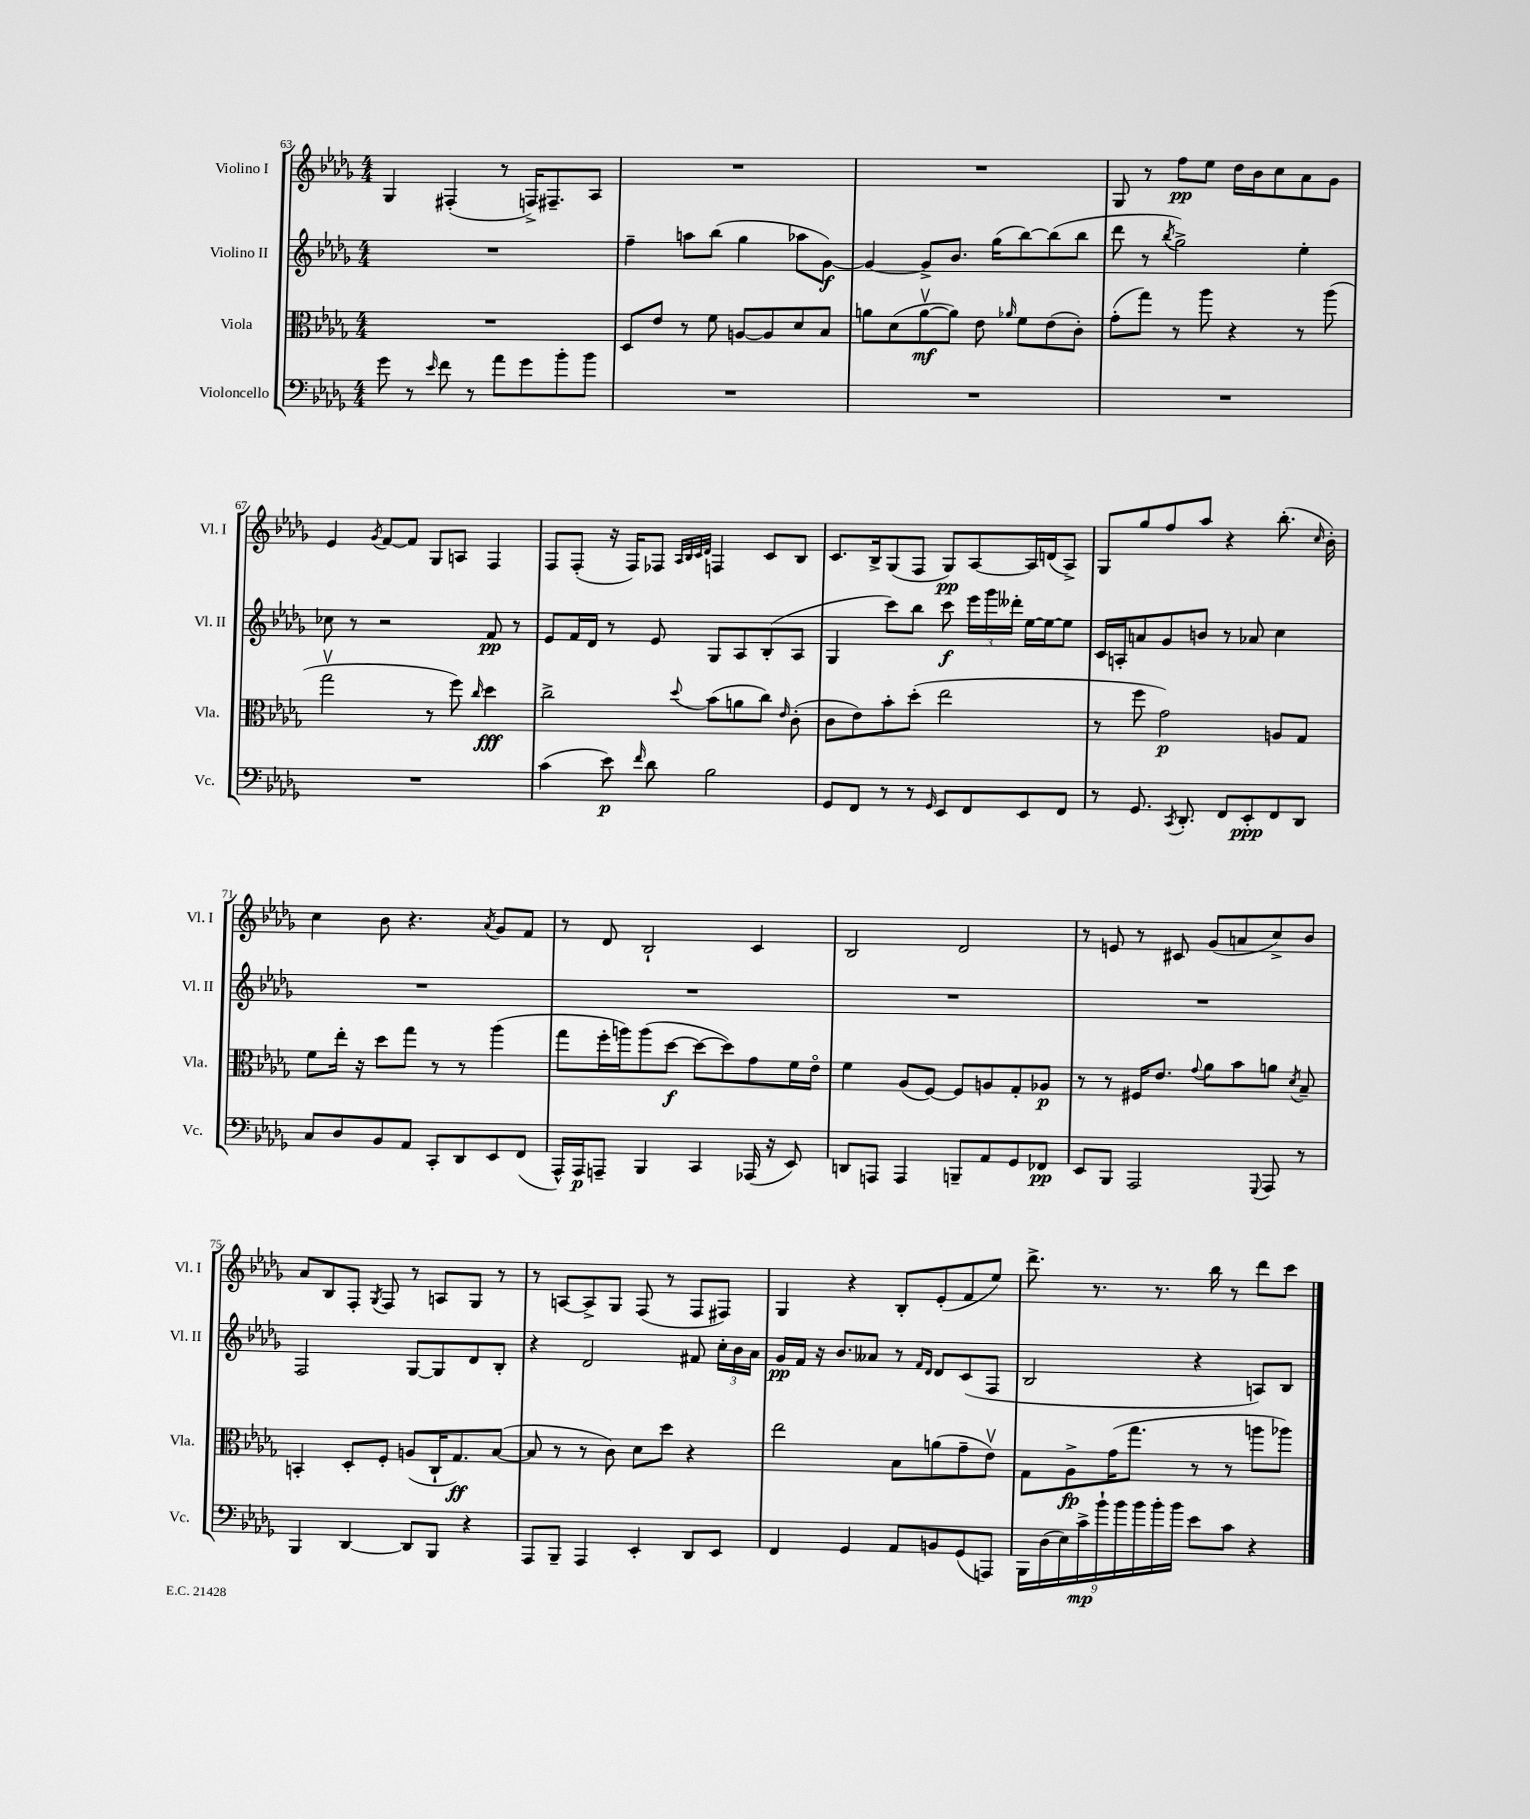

**kern	**dynam	**kern	**dynam	**kern	**dynam	**kern	**dynam
*part4	*part4	*part3	*part3	*part2	*part2	*part1	*part1
*staff4	*staff4	*staff3	*staff3	*staff2	*staff2	*staff1	*staff1
*I"Violoncello	*	*I"Viola	*	*I"Violino II	*	*I"Violino I	*
*I'Vc.	*	*I'Vla.	*	*I'Vl. II	*	*I'Vl. I	*
*clefF4	*	*clefC3	*	*clefG2	*	*clefG2	*
*k[b-e-a-d-g-]	*	*k[b-e-a-d-g-]	*	*k[b-e-a-d-g-]	*	*k[b-e-a-d-g-]	*
*M4/4	*	*M4/4	*	*M4/4	*	*M4/4	*
=63	=63	=63	=63	=63	=63	=63	=63
8g-\	.	1r	.	1r	.	4G-/	.
8r	.	.	.	.	.	.	.
16qqe-/	.	.	.	.	.	.	.
8f\	.	.	.	.	.	(4F#X'/	.
8r	.	.	.	.	.	.	.
8a-\L	.	.	.	.	.	8r	.
8g-\	.	.	.	.	.	16Fn^/KL)	.
.	.	.	.	.	.	8.F#X~/	.
8b-'\	.	.	.	.	.	.	.
8b-\J	.	.	.	.	.	8A-/J	.
=64	=64	=64	=64	=64	=64	=64	=64
1r	.	8D-/L	.	4ff~\	.	1r	.
.	.	8e-/J	.	.	.	.	.
.	.	8r	.	8aan\L	.	.	.
.	.	8f\	.	(8bb-\J	.	.	.
.	.	[8An/L	.	4gg-\	.	.	.
.	.	8A/]	.	.	.	.	.
.	.	8d-/	.	8aa-X\L	.	.	.
.	.	8B-/J	.	[8g-\J)	f	.	.
=65	=65	=65	=65	=65	=65	=65	=65
1r	.	8an\L	.	4g-/_	.	1r	.
.	.	(8d-\	.	.	.	.	.
.	.	[8av\	mf	8g-^/L]	.	.	.
.	.	8a\J])	.	8.b-/J	.	.	.
.	.	8e-\	.	.	.	.	.
.	.	.	.	(16gg-\KL	.	.	.
.	.	16qqa-X/	.	.	.	.	.
.	.	8f\L	.	[8bb-\)	.	.	.
.	.	(8e-\	.	(8bb-\]	.	.	.
.	.	8c'\J)	.	8bb-\J	.	.	.
=66	=66	=66	=66	=66	=66	=66	=66
1r	.	(8g-'\L	.	8ddd-\	.	8G-/	.
.	.	8gg-\J)	.	8r	.	8r	.
.	.	.	.	8qbb-/	.	.	.
.	.	8r	.	2gg-^\)	.	8ff\L	pp
.	.	8aa-\	.	.	.	8ee-\J	.
.	.	4r	.	.	.	16dd-\LL	.
.	.	.	.	.	.	16b-\J	.
.	.	.	.	.	.	8cc\	.
.	.	8r	.	4ee-'\	.	8a-\	.
.	.	(8aa-\	.	.	.	8g-\J	.
!!LO:LB:g=z
=67	=67	=67	=67	=67	=67	=67	=67
1r	.	2gg-v\	.	8cc-X\	.	4e-/	.
.	.	.	.	8r	.	.	.
.	.	.	.	.	.	8qg-/	.
.	.	.	.	2r	.	[8f/L	.
.	.	.	.	.	.	8f/J]	.
.	.	8r	.	.	.	8G-/L	.
.	.	8ff\)	.	.	.	8An/J	.
.	.	16qqcc/	.	.	.	.	.
.	.	4dd-\	fff	8f/	pp	4F/	.
.	.	.	.	8r	.	.	.
=68	=68	=68	=68	=68	=68	=68	=68
(4c\	.	2cc^\	.	8e-/L	.	8F/L	.
.	.	.	.	16f/L	.	(8F'/J	.
.	.	.	.	16d-/JJ	.	.	.
8e-\)	p	.	.	8r	.	16r	.
.	.	.	.	.	.	16F/KL)	.
16qqf/	.	.	.	.	.	.	.
8d-\	.	.	.	8e-/	.	8F-X/J	.
.	.	.	.	.	.	32qqA-/LLL	.
.	.	.	.	.	.	32qqB-/	.
.	.	.	.	.	.	32qqc/	.
.	.	8qqdd-/	.	.	.	32qqd-/JJJ	.
2B-\	.	(8b-\L	.	8G-/L	.	4Fn/	.
.	.	8an\	.	8A-/	.	.	.
.	.	8cc\J)	.	(8B-'/	.	8c/L	.
.	.	16qqe-/	.	.	.	.	.
.	.	(8c'\	.	8A-/J	.	8B-/J	.
=69	=69	=69	=69	=69	=69	=69	=69
8GG-/L	.	8c\L	.	4G-/	.	8.c/L	.
8FF/J	.	8e-\)	.	.	.	.	.
.	.	.	.	.	.	16B-^/k	.
8r	.	8b-'\	.	8ccc\L)	.	(8G-/	.
8r	.	(8dd-'\J	.	8bb-\J	.	8F/J	.
16qqGG-/	.	.	.	.	.	.	.
8EE-/L	.	2ee-\	.	8ccc\	f	8G-/L)	pp
8FF/	.	.	.	24eee-\LL	.	[8A-/	.
.	.	.	.	24ggg-\	.	.	.
.	.	.	.	24ddd--X'\JJ	.	.	.
8EE-/	.	.	.	[16ee-\LL	.	16A-/L]	.
.	.	.	.	16ee-\J_	.	(16dn/J	.
8FF/J	.	.	.	8ee-\J]	.	8A-^/J)	.
=70	=70	=70	=70	=70	=70	=70	=70
8r	.	8r	.	16c/LL	.	8G-/L	.
.	.	.	.	16An'/J	.	.	.
8.GG-/	.	8ff\	.	8an/	.	8gg-/	.
.	.	2g-\)	p	8g-/	.	8ff/	.
8qCC/	.	.	.	.	.	.	.
8.DD-'/	.	.	.	.	.	.	.
.	.	.	.	8bn/J	.	8aa-/J	.
8FF/L	.	.	.	8r	.	4r	.
8EE-'/	ppp	.	.	8a-X/	.	.	.
8FF/	.	8An/L	.	4cc\	.	(8.bb-'\	.
8DD-/J	.	8G-/J	.	.	.	.	.
.	.	.	.	.	.	16qqcc/	.
.	.	.	.	.	.	16b-'\)	.
!!LO:LB:g=z
=71	=71	=71	=71	=71	=71	=71	=71
8C/L	.	8f\L	.	1r	.	4cc\	.
8D-/	.	16ee-'\Jk	.	.	.	.	.
.	.	16r	.	.	.	.	.
8BB-/	.	8dd-\L	.	.	.	8b-\	.
8AA-/J	.	8gg-\J	.	.	.	4.r	.
8CC'/L	.	8r	.	.	.	.	.
8DD-/	.	8r	.	.	.	.	.
.	.	.	.	.	.	8qa-/	.
8EE-/	.	(4aa-\	.	.	.	8g-/L	.
(8FF/J	.	.	.	.	.	8f/J	.
=72	=72	=72	=72	=72	=72	=72	=72
16AAA-^^/LL)	.	8gg-\L	.	1r	.	8r	.
16AAA-/J	p	.	.	.	.	.	.
8AAAn~/J	.	16ff'\L	.	.	.	8d-/	.
.	.	16aan\J)	.	.	.	.	.
4BBB-/	.	(8aa\	.	.	.	2B-`/	.
.	.	[8dd-\J	f	.	.	.	.
4CC/	.	8dd-\L_	.	.	.	.	.
.	.	8dd-\])	.	.	.	.	.
(16AAA-X/	.	8g-\	.	.	.	4c/	.
16r	.	.	.	.	.	.	.
8EE-/)	.	16f\L	.	.	.	.	.
.	.	16e-\JJ	.	.	.	.	.
=73	=73	=73	=73	=73	=73	=73	=73
8DDn/L	.	4f\	.	1r	.	2B-/	.
8AAAn/J	.	.	.	.	.	.	.
4AAA/	.	(8A-/L	.	.	.	.	.
.	.	[8F/J)	.	.	.	.	.
8BBBn~/L	.	8F/L]	.	.	.	2d-/	.
8AA-/	.	8An/	.	.	.	.	.
8GG-/	.	8G-'/	.	.	.	.	.
8FF-X/J	pp	8A-X/J	p	.	.	.	.
=74	=74	=74	=74	=74	=74	=74	=74
8EE-/L	.	8r	.	1r	.	8r	.
8BBB-/J	.	8r	.	.	.	8en/	.
2AAA-/	.	16F#X/KL	.	.	.	8r	.
.	.	8.e-/J	.	.	.	.	.
.	.	.	.	.	.	8c#X/	.
.	.	8qqg-/	.	.	.	.	.
.	.	8a-\L	.	.	.	(8g-/L	.
.	.	8b-\	.	.	.	8an/	.
8qqGGG-/	.	.	.	.	.	.	.
8AAA-/	.	8an\J	.	.	.	8cc^/)	.
.	.	8qd-/	.	.	.	.	.
8r	.	8B-~/	.	.	.	8b-/J	.
!!LO:LB:g=z
=75	=75	=75	=75	=75	=75	=75	=75
4BBB-/	.	4BBn'/	.	2F/	.	8a-/L	.
.	.	.	.	.	.	8B-/	.
[4DD-/	.	8D-'/L	.	.	.	8F'/J	.
.	.	.	.	.	.	8qG-/	.
.	.	8F'/J	.	.	.	8F/	.
8DD-/L]	.	(8An/L	.	[8G-/L	.	8r	.
8BBB-/J	.	16C`/K	.	8G-/]	.	8An/L	.
.	.	8.G-/)	ff	.	.	.	.
4r	.	.	.	8d-/	.	8G-/J	.
.	.	([8B-/J	.	8B-'/J	.	8r	.
=76	=76	=76	=76	=76	=76	=76	=76
8AAA-/L	.	8B-/]	.	4r	.	8r	.
8BBB-~/J	.	8r	.	.	.	[8An/L	.
4AAA-/	.	8r	.	2d-/	.	8A^/]	.
.	.	8c\)	.	.	.	8G-/J	.
4EE-'/	.	8d-\L	.	.	.	(8F/	.
.	.	8dd-\J	.	.	.	8r	.
8DD-/L	.	4r	.	8f#X/	.	8F/L	.
8EE-/J	.	.	.	24cc'\LL	.	8F#X/J)	.
.	.	.	.	24b-\	.	.	.
.	.	.	.	24a-\JJ	.	.	.
=77	=77	=77	=77	=77	=77	=77	=77
4FF/	.	2ee-\	.	16g-/LL	pp	4G-/	.
.	.	.	.	16f/JJ	.	.	.
.	.	.	.	16r	.	.	.
.	.	.	.	8.b-/L	.	.	.
4GG-/	.	.	.	.	.	4r	.
.	.	.	.	8a--X/J	.	.	.
8AA-/L	.	8B-\L	.	8r	.	8B-'/L	.
.	.	.	.	16qqf/LL	.	.	.
.	.	.	.	16qqd-/JJ	.	.	.
8BBn/	.	(8an\	.	8d-/L	.	(8e-'/	.
(8GG-/	.	8g-~\	.	(8c/	.	8f/	.
8AAAn/J)	.	8e-v\J)	.	8F/J	.	8ee-/J)	.
=78	=78	=78	=78	=78	=78	=78	=78
18BBB-\LL	.	8G-\L	.	2B-/	.	8.ddd-^\	.
(18D-\	.	.	.	.	.	.	.
18E-\)	.	.	.	.	.	.	.
.	.	8A-^\	fp	.	.	.	.
18c^\	mp	.	.	.	.	.	.
.	.	.	.	.	.	8.r	.
18b-`\	.	.	.	.	.	.	.
.	.	(16g-\K	.	.	.	.	.
18b-\	.	.	.	.	.	.	.
.	.	8.gg-\J	.	.	.	.	.
18b-\	.	.	.	.	.	.	.
.	.	.	.	.	.	8.r	.
18b-'\	.	.	.	.	.	.	.
18b-\JJ	.	.	.	.	.	.	.
8e-\L	.	8r	.	4r	.	.	.
.	.	.	.	.	.	16bb-\	.
8c\J	.	8r	.	.	.	8r	.
4r	.	8aan\L	.	8An/L)	.	8ddd-\L	.
.	.	8aa-X\J)	.	8B-/J	.	8ccc\J	.
==	==	==	==	==	==	==	==
*-	*-	*-	*-	*-	*-	*-	*-
